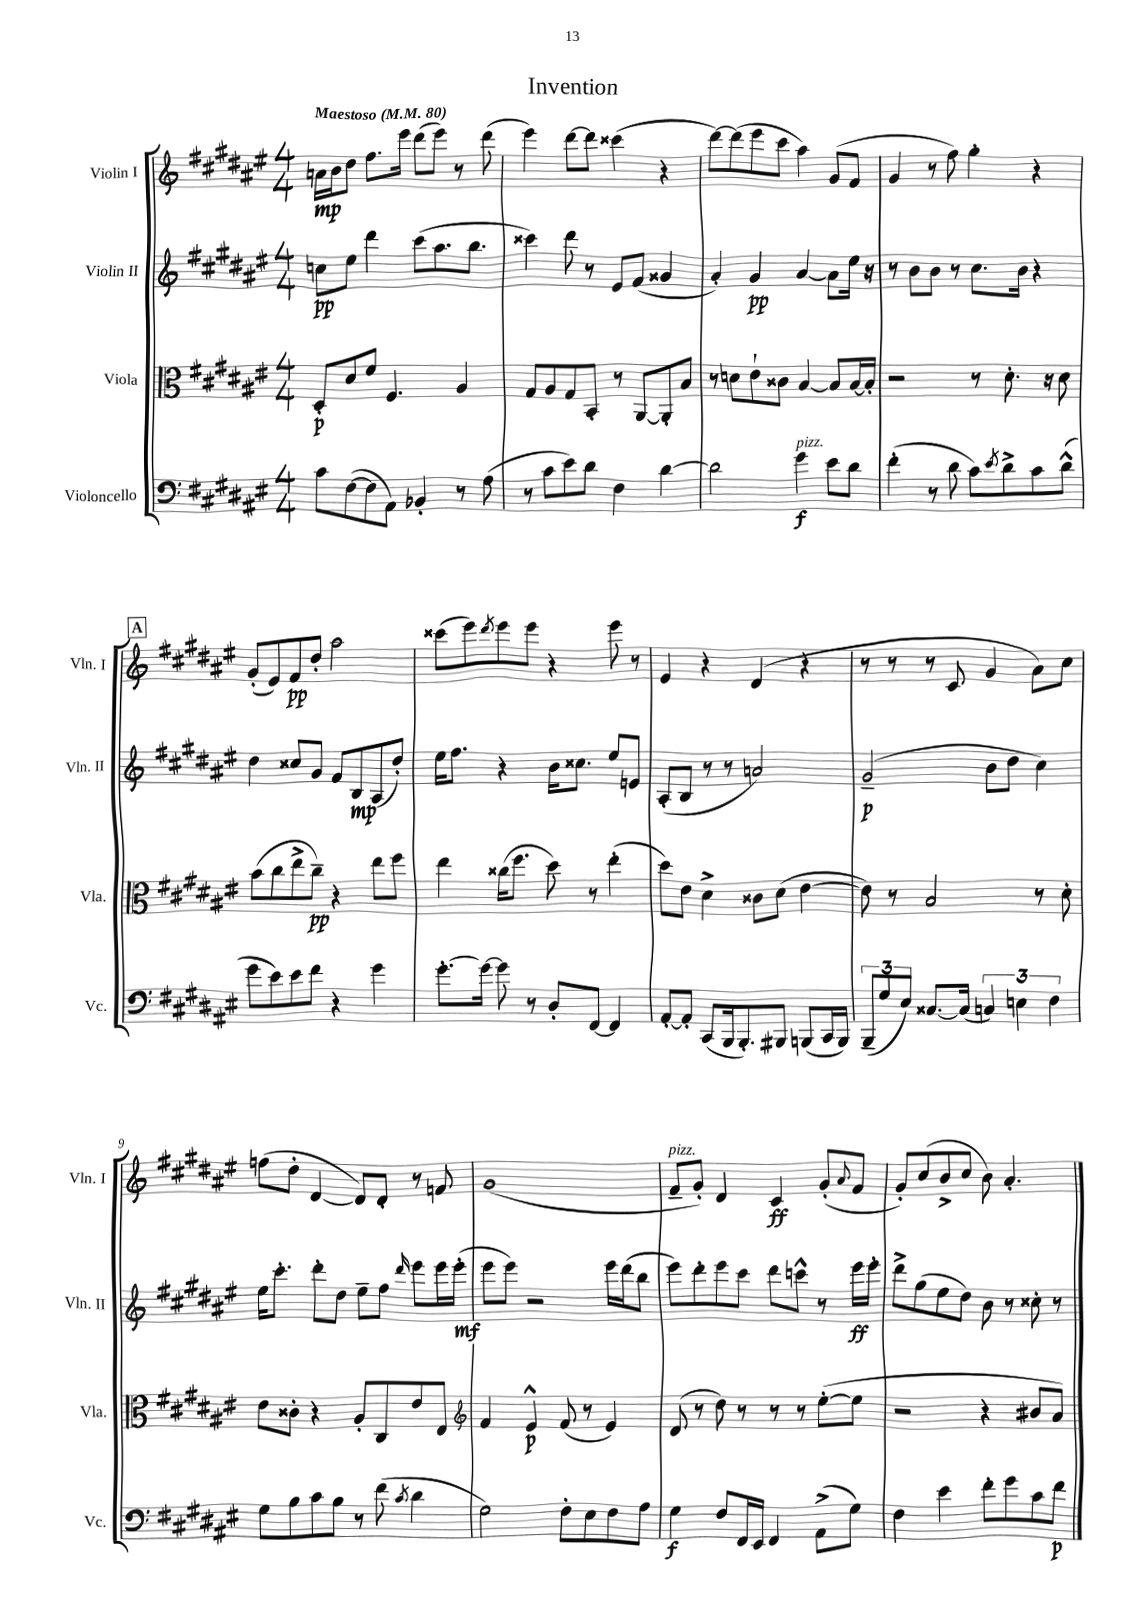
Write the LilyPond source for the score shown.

\header { title = "Invention" }
<<
\new StaffGroup <<
\new Staff = "s0" \with { instrumentName = "Violin I" shortInstrumentName = "Vln. I" } {
    \clef treble \key fis \major \numericTimeSignature \time 4/4 \tempo "Maestoso" 4 = 80
    a'16\mp b'16 dis''8 fis''8. eis'''16 dis'''8( eis'''8) r8 dis'''8( |
    eis'''4) dis'''8~ dis'''8 cisis'''4( r4 |
    dis'''8~) dis'''8( eis'''8 cis'''8 ais''4) gis'8( fis'8 |
    gis'4 r8 fis''8) gis''4-. r4 |
    \mark \markup { \box "A" } gis'8-.( eis'8) fis'8\pp dis''8-. ais''2 |
    cisis'''8( eis'''8) \acciaccatura { dis'''8 } eis'''8 eis'''8 r4 eis'''8 r8 |
    eis'4 r4 dis'4( r4 |
    r8 r8 r8 cis'8 gis'4 ais'8) cis''8 |
    f''8( dis''8-. dis'4~ dis'8) dis'8-. r8 f'8 |
    gis'1( |
    fis'8--^\markup { \italic "pizz." } gis'8-.) dis'4 cis'4\ff gis'8-.( \appoggiatura { ais'8 } fis'8 |
    gis'8-.) cis''8( b'8-> cis''8 b'8) ais'4.-. \bar "|." |
}
\new Staff = "s1" \with { instrumentName = "Violin II" shortInstrumentName = "Vln. II" } {
    \clef treble \key fis \major \numericTimeSignature \time 4/4
    c''8\pp eis''8 dis'''4 cis'''8( ais''8. b''8. |
    cisis'''4) dis'''8 r8 eis'8 fis'8( gisis'4 |
    ais'4-.) gis'4\pp ais'4~ ais'8 eis''16 r16 |
    r8 b'8 b'8 r8 cis''8. b'16 r4 |
    \mark \markup { \box "A" } dis''4 cisis''8 gis'8 fis'8 b8\mp ais8( dis''8-.) |
    eis''16 fis''8. r4 b'16 cisis''8. eis''8 e'8 |
    ais8-.( b8 r8 r8 a'2) |
    gis'2--\p( b'8 dis''8 cis''4) |
    eis''16 cis'''8.-. dis'''8-. dis''8 eis''8-- fis''8 \grace { dis'''16 } eis'''8 eis'''16 eis'''16-.\mf( |
    eis'''8 eis'''8) r2 eis'''16 dis'''16( b''8 |
    eis'''8) dis'''8-. eis'''8 cis'''8 dis'''8 c'''8-^ r8 eis'''16\ff eis'''16-. |
    dis'''8-> gis''8( eis''8 dis''8) b'8 r8 cisis''8-. r8 \bar "|." |
}
\new Staff = "s2" \with { instrumentName = "Viola" shortInstrumentName = "Vla." } {
    \clef alto \key fis \major \numericTimeSignature \time 4/4
    dis8-.\p dis'8 fis'8 fis4. ais4 |
    gis8 ais8 gis8 b,8-. r8 ais,8~ ais,8-. b8 |
    r8 d'8 eis'8-! cisis'8 b4~ b8 b16~ b16-. |
    r2 r8 dis'8.-. r16 dis'8 |
    \mark \markup { \box "A" } b'8( cis''8 eis''8-> cis''8--\pp) r4 eis''8 fis''8 |
    eis''4 cisis''16( fis''8. dis''8) r8 eis''4-.( |
    dis''8) eis'8 dis'4-> cisis'8 dis'8( eis'4~ |
    eis'8) r8 b2 r8 dis'8-. |
    eis'8 cisis'8-. r4 ais8-. cis8 eis'8 eis8 |
    \clef treble fis'4 eis'4-^\p fis'8( r8 eis'4) |
    dis'8( r8 dis''8) r8 r8 r8 eis''8~-.( eis''8 |
    r2 r4 bis'8 ais'8) \bar "|." |
}
\new Staff = "s3" \with { instrumentName = "Violoncello" shortInstrumentName = "Vc." } {
    \clef bass \key fis \major \numericTimeSignature \time 4/4
    cis'8 fis8~( fis8 ais,8) bes,4-. r8 ais8( |
    r8 cis'8 eis'8) dis'8 fis4 dis'4~ |
    dis'2 gis'4\f^\markup { \italic "pizz." } eis'8 dis'8 |
    fis'4-.( r8 dis'8 cis'8) \acciaccatura { eis'8 } dis'8-> cis'8 dis'8-^( |
    \mark \markup { \box "A" } gis'8 eis'8) eis'8 fis'8 r4 gis'4 |
    gis'8.~-. gis'16~ gis'8 r8 dis8-. fis,8~ fis,4 |
    ais,8~-. ais,8-. cis,8( b,,16 b,,8.-.) bis,,8 b,,8( cis,16 b,,16) |
    \tuplet 3/2 { b,,8--( gis8 eis8) } cisis8.~ cisis16( \tuplet 3/2 { c4) e4 fis4 } |
    gis8 b8 cis'8 b8 r8 fis'8( \acciaccatura { cis'8 } dis'4 |
    gis2) fis8-. eis8 fis8 ais8 |
    gis4\f fis8 fis,16 eis,16 fis,4 ais,8->( gis8) |
    fis4 eis'4 fis'8-. gis'8 cis'8 fis'8\p \bar "|." |
}
>>
>>
